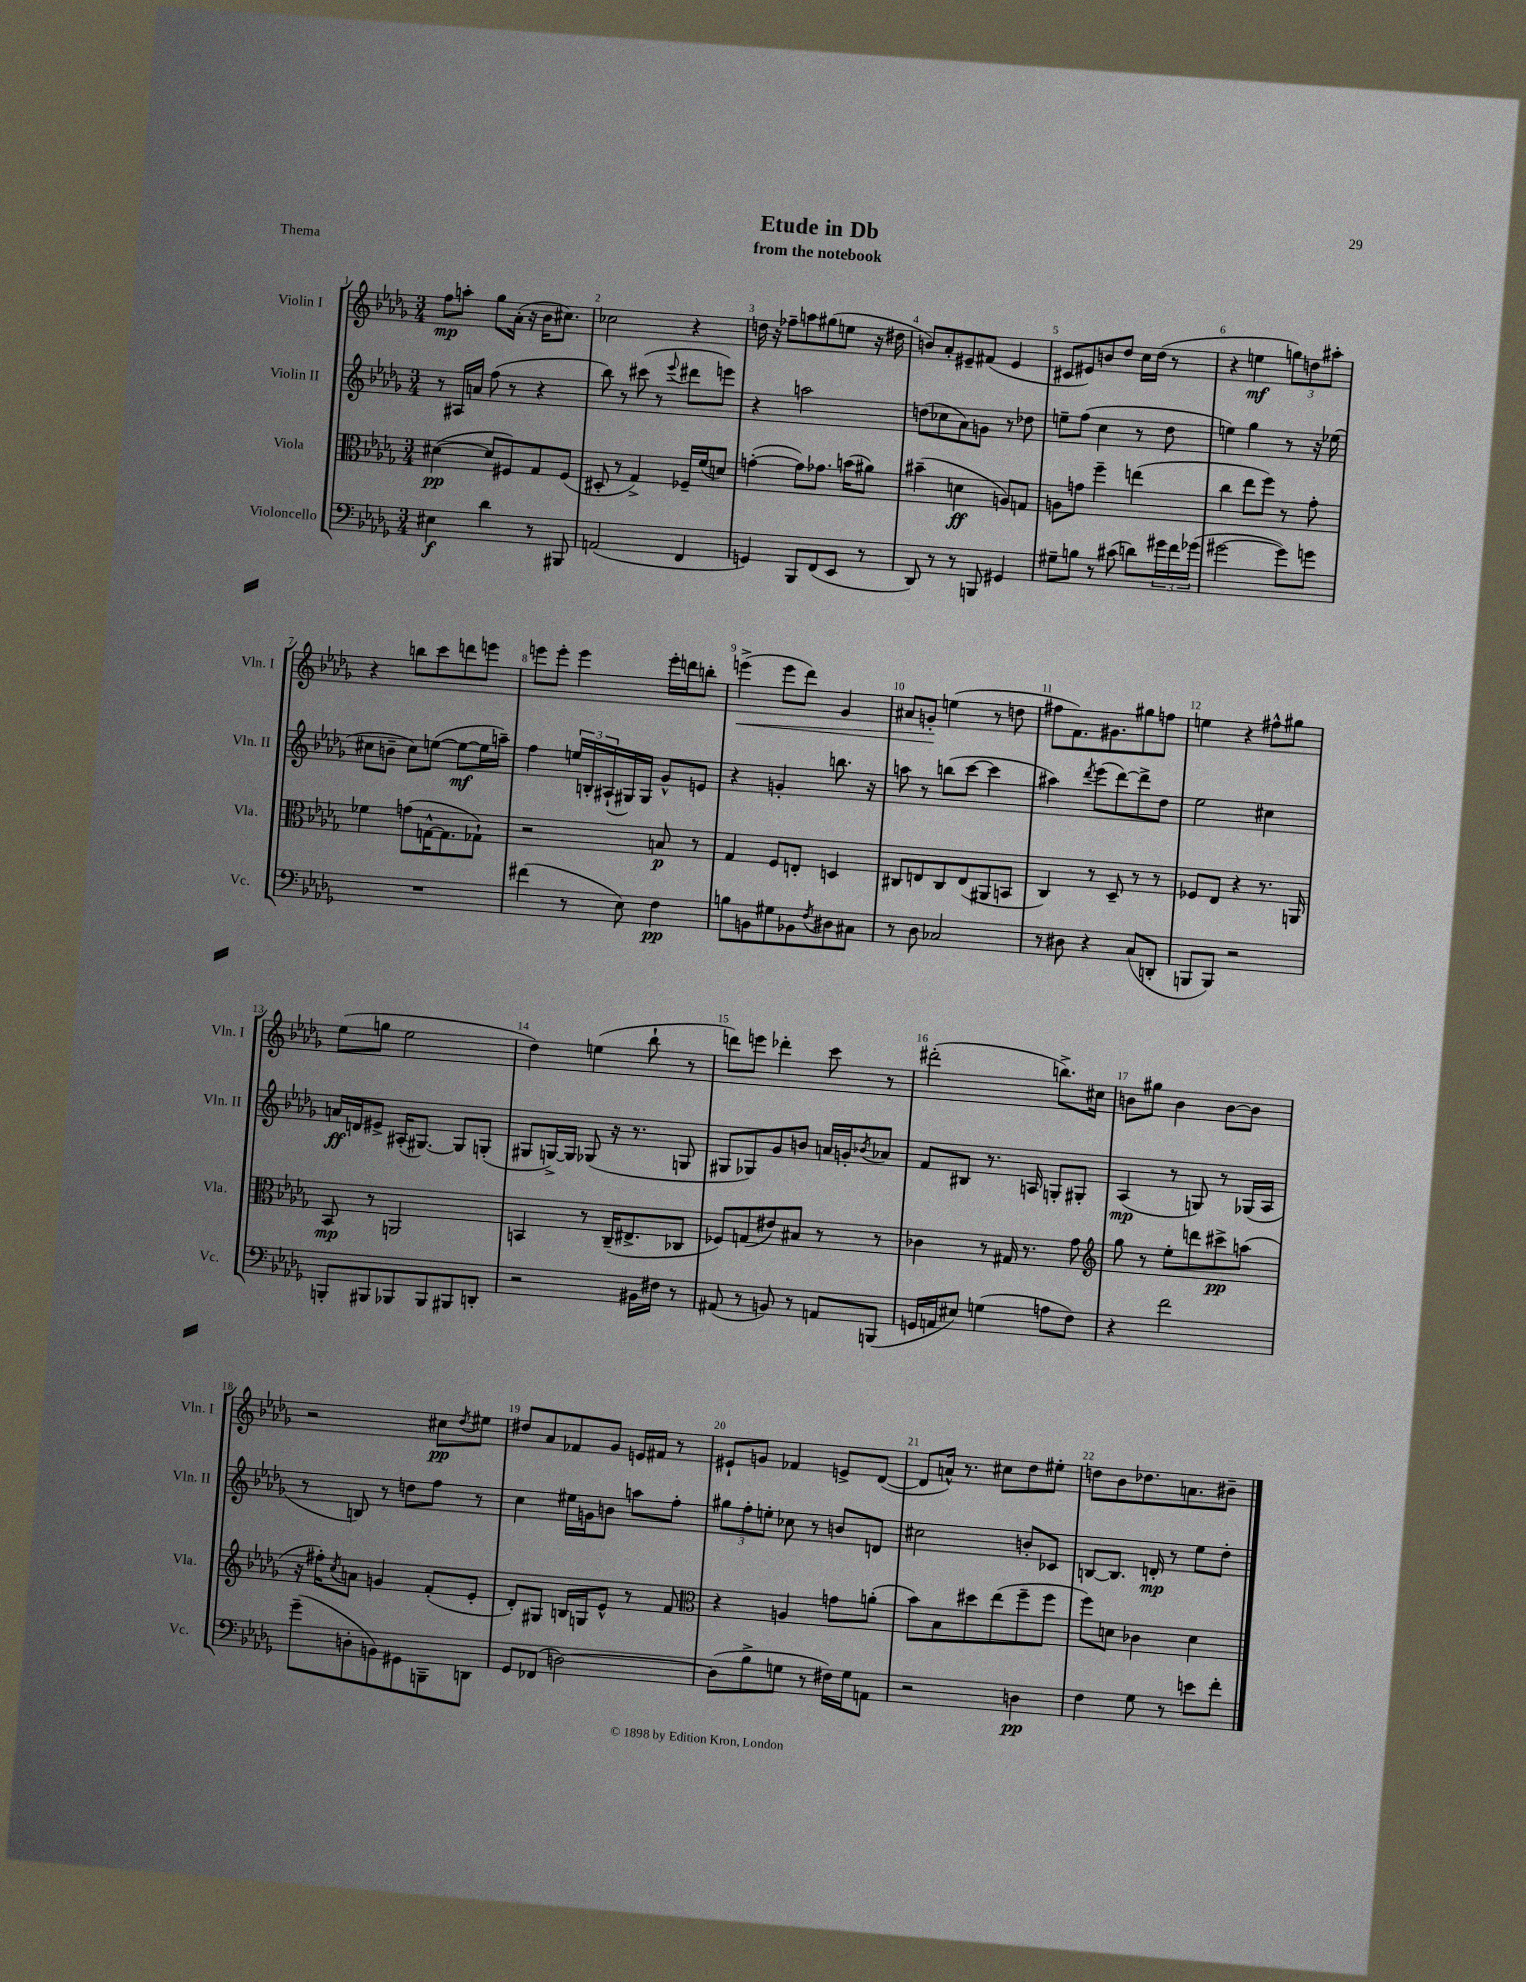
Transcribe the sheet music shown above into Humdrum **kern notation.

**kern	**kern	**kern	**kern
*staff4	*staff3	*staff2	*staff1
*clefF4	*clefC3	*clefG2	*clefG2
*k[b-e-a-d-g-]	*k[b-e-a-d-g-]	*k[b-e-a-d-g-]	*k[b-e-a-d-g-]
*M3/4	*M3/4	*M3/4	*M3/4
4E#\	([4d#\	8r	8ff\L
.	.	16A#/LL	8aa'\J
.	.	16a/JJ	.
4d-\	8d#/]L	(8ff\	8gg-\L
.	8F#/)	8r	(16a-'\Jk
.	.	.	16r
8r	8G-/	4r	16b-\LK
.	.	.	8.cc#\J)
8BBB#/	(8F#/J	.	.
=	=	=	=
(2AA/	8D#'/	8bb-\)	2cc-\
.	8r	8r	.
.	4G-^/)	(8ccc#\	.
.	.	8r	.
.	.	8qqeee-/	.
4FF/	16F-~/LL	8ddd#\L	4r
.	(16f/J	.	.
.	8d/J)	8eee\J)	.
=	=	=	=
4GG/)	([4g'\	4r	16dd\
.	.	.	16r
.	.	.	8ff-~\L
8BBB-/L	8g\]L)	2aa\	8aa\
(8FF/	8.g-\J	.	(8gg#\
8EE-/J	.	.	8ee\J
.	(16b\LK	.	.
8r	8a#\J)	.	16r
.	.	.	16dd#\
=	=	=	=
8DD-/)	(4b#~\	(8dd\L	8b/L)
8r	.	8cc-\	8a-'/
8r	4d\	8a-\)	8e#~/
8BBB/	.	8g\J	(8f#/J
4GG#/	8A/L)	8r	4e#/
.	8G/J	8dd-\	.
=	=	=	=
8G#~\L	8A\L	8ee~\L	8c#/L
8B\J	8g\J	(8ff\J	8e#/)
8r	4ff~\	4cc\	8b/
(8c#\	.	.	8dd-/J
8d\L)	(4ee\	8r	16cc\LL
.	.	.	(16dd-\JJ
24g#\L	.	8dd-\	8r
24f\	.	.	.
(24g-\JJ	.	.	.
=	=	=	=
[2g#\	4cc\	4ee\)	4r
.	8ee-\L	4gg-\	4ee\
.	8ff\J)	.	.
8g#\]L)	8r	8r	12gg\L)
.	.	.	12dd\
8g\J	8g-'\	16r	.
.	.	.	12aa#'\J
.	.	(16ee-\	.
=	=	=	=
2.r	4f-\	8cc#\L	4r
.	.	8b~\J	.
.	(8g\L	8cc#\L)	8bb\L
.	[16G^^\K	([8ee\J	8ccc\
.	8.G\]	.	.
.	.	8ee\_L	8ddd\
.	8G-`\J)	16ee\]L	8eee\J
.	.	16aa~\JJ)	.
=	=	=	=
(4f#\	2r	4ff\	8eee\L
.	.	.	8eee'\J
8r	.	24ee/LL	4eee\
.	.	24B'/	.
.	.	(24A#`/	.
8E-\)	.	16G#/)	.
.	.	16G#/JJ	.
4F\	8B/	8g-^^/L	16eee'\LL
.	.	.	16ddd\J
.	8r	8e/J	8bb'\J
=	=	=	=
8B\L	4G-/	4r	(4eee^\
8BB\	.	.	.
8G#\	8F/L	4g'/	8eee\L
8BB-\	8E'/J	.	8ddd-\J)
8qF/	.	.	.
8D#\	4D/	8.bb\	4g-/
8C#\J	.	.	.
.	.	16r	.
=	=	=	=
8r	8C#/L	8aa\	8a#/L
8D-\	8E/	8r	8g'/J
2C-/	8C#/	(8bb\L	(4ee\
.	(8E/	[8ccc\J	.
.	8AA#/	4ccc\]	8r
.	8BB/J	.	8dd\
=	=	=	=
8r	4C/)	4aa#\)	8ff#\L
8D#\	.	.	8.f\)
.	.	8qddd-/	.
4r	8r	(8eee-\L	.
.	.	.	8.g#\
.	8D-~/	[8ddd-\)	.
(8C/L	8r	8ddd-^\]	8gg#\
8DD'/J	8r	8dd-\J	8ff\J
=	=	=	=
8BBB/L	8F-/L	2ee-\	4ee\
8BBB/J)	8E-/J	.	.
2r	4r	.	4r
.	8.r	4cc#\	8ff#^^\L
.	.	.	8gg#\J
.	16AA/	.	.
=	=	=	=
8BBB'/L	8BB-/	16a/LL	(8ee-\L
.	.	16d/J	.
8BBB#/	8r	8e#^/J	8gg\J
8BBB-/	2AA/	(16A#'/LK	2ee-\
.	.	[8.G#/J)	.
8BBB-/	.	.	.
8BBB#/	.	8G#/]L	.
8DD'/J	.	(8G'/J	.
=	=	=	=
2r	4BB/	8G#/L	4dd-\)
.	.	[16G^/L)	.
.	.	16G/]JJ	.
.	8r	(8G-/	(4ee\
.	(16C~/LK	16r	.
.	8.E#^/	8.r	.
16BB#\LL	.	.	8bb-`\
16F#\JJ	.	.	.
8r	8C-/J	8G/	8r
=	=	=	=
(8AA#/	8F-/L)	8G#/L	8ddd\L)
8r	(8G/	8G-/)	8eee\J
8BB/)	8e#/)	8g-/	4ddd-'\
8r	8B#/J	8b/J	.
8AA/L	8r	16a/LL	8ccc\
.	.	16g'/J	.
.	.	8qb-/	.
(8BBB/J	8r	8a-/J	8r
=	=	=	=
16GG/LL	4c-\	8f/L	(2ddd#'\
16AA/J	.	.	.
8E#/J)	.	8B#/J	.
(4G\	8r	8.r	.
.	16G#/	.	.
.	8.r	16A/	.
8A\L	.	8G'/L	8.bb^\L)
8F\J)	8g-\	8G#'/J	.
.	.	.	16cc#\Jk
=	=	=	=
*	*clefG2	*	*
4r	8gg-\	(4A-/	8b\L
.	8r	.	8gg#\J
2f\	8ee-'\L	8r	4b\
.	8ddd\	8G/)	.
.	8ccc#^\	8r	[8b\L
.	(8aa\J	(16G-/LL	8b\]J
.	.	16A-/JJ	.
=	=	=	=
(8g-~\L	16r	8r	2r
.	16ff#'\LK)	.	.
.	8qcc/	.	.
8D'\	8a\J	8B/)	.
8BB\)	4g/	8r	.
8GG#\	.	8dd\L	.
8BBB~\	(8f'/L	8ff\J	8cc#\L
.	.	.	8qdd-/
8DD\J	8e-'/J	8r	8ee#\J
=	=	=	=
8GG-/L	8d-'/L)	4cc\	8dd#/L
(8FF-/J	8G#/J	.	8a-/
[2D\)	16B/LL	16ee#\LL	8f-/
.	16G/J	16g\J	.
.	8e-^^/J	8b\J	8g-/J
.	8r	8aa\L	16e/LL
.	.	.	16f#/JJ
.	8f/	8ff'\J	8r
=	=	=	=
*	*clefC3	*	*
(8D\]L	4r	12gg#\L	8e#`/L
.	.	12ff'\	.
8B-^\	.	.	8g/J
.	.	12ee'\J	.
8G\J	4A/	8cc-\	4f-/
8r	.	8r	.
16F#\LL)	8g\L	8b/L	8e^/L
16G\J	.	.	.
8AA\J	(8a'\J	8d/J	([8d-/J
=	=	=	=
2r	8b-\L)	2cc#\	8d-/]L
.	8B-\	.	16a^^/Jk)
.	.	.	8.r
.	8dd#\	.	.
.	(8ee-\	.	8cc#\L
4D\	8ff~\	8b'/L	8dd-\
.	8ff\J	8c-/J	8ee#'\J
=	=	=	=
4F\	8ff\L)	[8B/L	8dd\L
.	8d\J	8.B/]J	8b-\
8G-\	4c-\	.	8.dd-\
.	.	16d'/	.
8r	.	8r	.
.	.	.	8.a\
8e\L	4d\	8ee-\L	.
8f'\J	.	8dd-'\J	8b#~\J
==	==	==	==
*-	*-	*-	*-
